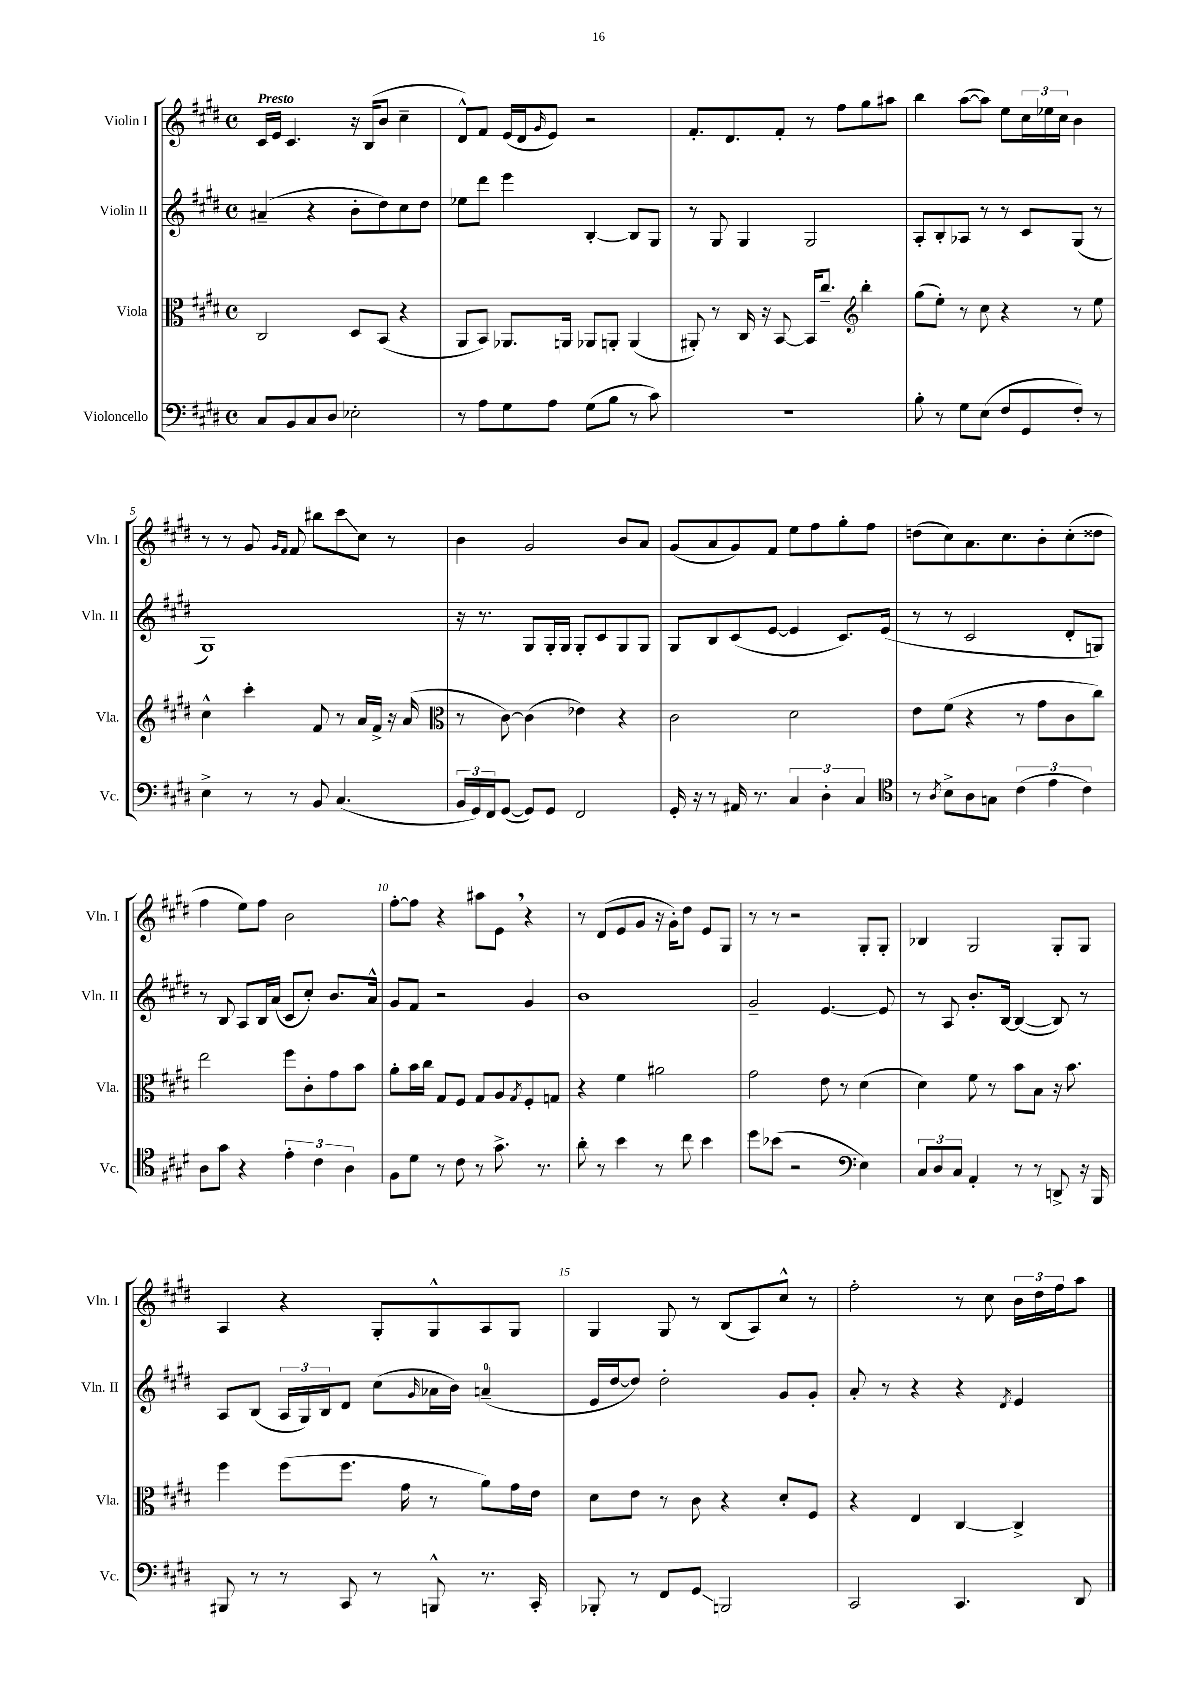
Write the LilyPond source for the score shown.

<<
\new StaffGroup <<
\new Staff = "s0" \with { instrumentName = "Violin I" shortInstrumentName = "Vln. I" } {
    \clef treble \key e \major \defaultTimeSignature \time 4/4 \tempo "Presto"
    cis'16 e'16 cis'4. r16 b16( b'8 cis''4-- |
    dis'8-^) fis'8 e'16( dis'16 \grace { gis'16 } e'8) r2 |
    fis'8.-. dis'8. fis'8-. r8 fis''8 gis''8 ais''8 |
    b''4 a''8~( a''8) e''8 \tuplet 3/2 { cis''16 ees''16 cis''16 } b'4 |
    r8 r8 gis'8 \grace { gis'16 fis'16 } fis'8 bis''8 cis'''8\glissando cis''8 r8 |
    b'4 gis'2 b'8 a'8 |
    gis'8( a'8 gis'8) fis'8 e''8 fis''8 gis''8-. fis''8 |
    d''8( cis''8) a'8. cis''8. b'8-. cis''8-.( disis''8 |
    fis''4 e''8) fis''8 b'2 |
    fis''8~-. fis''8 r4 ais''8 e'8 \breathe r4 |
    r8 dis'8( e'8 gis'8 r16 gis'16-.) dis''8 e'8 gis8 |
    r8 r8 r2 gis8-. gis8-. |
    bes4 gis2 gis8-. gis8 |
    a4 r4 gis8-. gis8-^ a8 gis8 |
    gis4 gis8 r8 b8( a8) cis''8-^ r8 |
    fis''2-. r8 cis''8 \tuplet 3/2 { b'16 dis''16 fis''16 } a''8 \bar "|." |
}
\new Staff = "s1" \with { instrumentName = "Violin II" shortInstrumentName = "Vln. II" } {
    \clef treble \key e \major \defaultTimeSignature \time 4/4
    ais'4--( r4 b'8-. dis''8) cis''8 dis''8 |
    ees''8 dis'''8 e'''4 b4~-. b8 gis8 |
    r8 gis8 gis4 gis2 |
    a8-. b8-. aes8 r8 r8 cis'8 gis8( r8 |
    gis1) |
    r16 r8. gis8 gis16-. gis16 gis8-. cis'8 gis8 gis8 |
    gis8 b8 cis'8( e'8~ e'4 cis'8.) e'16( |
    r8 r8 cis'2 dis'8-. g8) |
    r8 b8 a8 b16 a'16( cis'8 cis''8-.) b'8. a'16-^ |
    gis'8 fis'8 r2 gis'4 |
    b'1 |
    gis'2-- e'4.~ e'8 |
    r8 a8 b'8.-. b16~ b4~( b8) r8 |
    a8 b8( \tuplet 3/2 { a16 gis16) b16 } dis'8 cis''8( \grace { gis'16 } aes'16 b'16) a'4-0--( |
    e'16 dis''16~ dis''8) dis''2-. gis'8 gis'8-. |
    a'8-. r8 r4 r4 \acciaccatura { dis'8 } e'4 \bar "|." |
}
\new Staff = "s2" \with { instrumentName = "Viola" shortInstrumentName = "Vla." } {
    \clef alto \key e \major \defaultTimeSignature \time 4/4
    cis2 dis8 b,8( r4 |
    a,8 b,8) aes,8. a,16 aes,8 a,8-. a,4( |
    ais,8-.) r8 cis16 r16 b,8~ b,16 cis''8.-- \clef treble b''4-. |
    gis''8( e''8-.) r8 cis''8 r4 r8 e''8 |
    cis''4-^ cis'''4-. fis'8 r8 a'16 fis'16-> r16 a'16( |
    \clef alto r8 cis'8~) cis'4( ees'4) r4 |
    cis'2 dis'2 |
    e'8 fis'8( r4 r8 gis'8 cis'8 cis''8) |
    e''2 fis''8 cis'8-. gis'8 b'8 |
    a'8-. b'16 cis''16 gis8 fis8 gis8 a8 \acciaccatura { gis8 } fis8-. g8 |
    r4 fis'4 ais'2 |
    gis'2 e'8 r8 dis'4( |
    dis'4) fis'8 r8 b'8 b8 r16 b'8. |
    fis''4 fis''8( fis''8. gis'16 r8 a'8) gis'16 e'16 |
    dis'8 e'8 r8 cis'8 r4 dis'8-. fis8 |
    r4 e4 cis4~ cis4-> \bar "|." |
}
\new Staff = "s3" \with { instrumentName = "Violoncello" shortInstrumentName = "Vc." } {
    \clef bass \key e \major \defaultTimeSignature \time 4/4
    cis8 b,8 cis8 dis8 ees2-. |
    r8 a8 gis8 a8 gis8( b8 r8 cis'8) |
    R1 |
    b8-. r8 gis8 e8( fis8 gis,8 fis8-.) r8 |
    e4-> r8 r8 b,8 cis4.( |
    \tuplet 3/2 { b,16 gis,16) fis,16 } gis,8~( gis,8) gis,8 fis,2 |
    gis,16-. r16 r8 ais,16 r8. \tuplet 3/2 { cis4 dis4-. cis4 } |
    \clef tenor r8 \acciaccatura { a8 } b8-> a8 g8 \tuplet 3/2 { cis'4( e'4 cis'4) } |
    a8 gis'8 r4 \tuplet 3/2 { e'4-. cis'4 a4 } |
    fis8 dis'8 r8 cis'8 r8 gis'8.-> r8. |
    a'8-. r8 b'4 r8 cis''8 b'4 |
    dis''8 bes'8( r2 \clef bass e4) |
    \tuplet 3/2 { cis8 dis8 cis8 } a,4-. r8 r8 d,8-> r16 b,,16 |
    bis,,8 r8 r8 cis,8 r8 b,,8-^ r8. cis,16-. |
    bes,,8-. r8 fis,8 gis,8\glissando b,,2 |
    cis,2 cis,4. dis,8 \bar "|." |
}
>>
>>
\layout { \context { \Score \override BarNumber.break-visibility = ##(#f #t #t) barNumberVisibility = #(every-nth-bar-number-visible 5) } }
